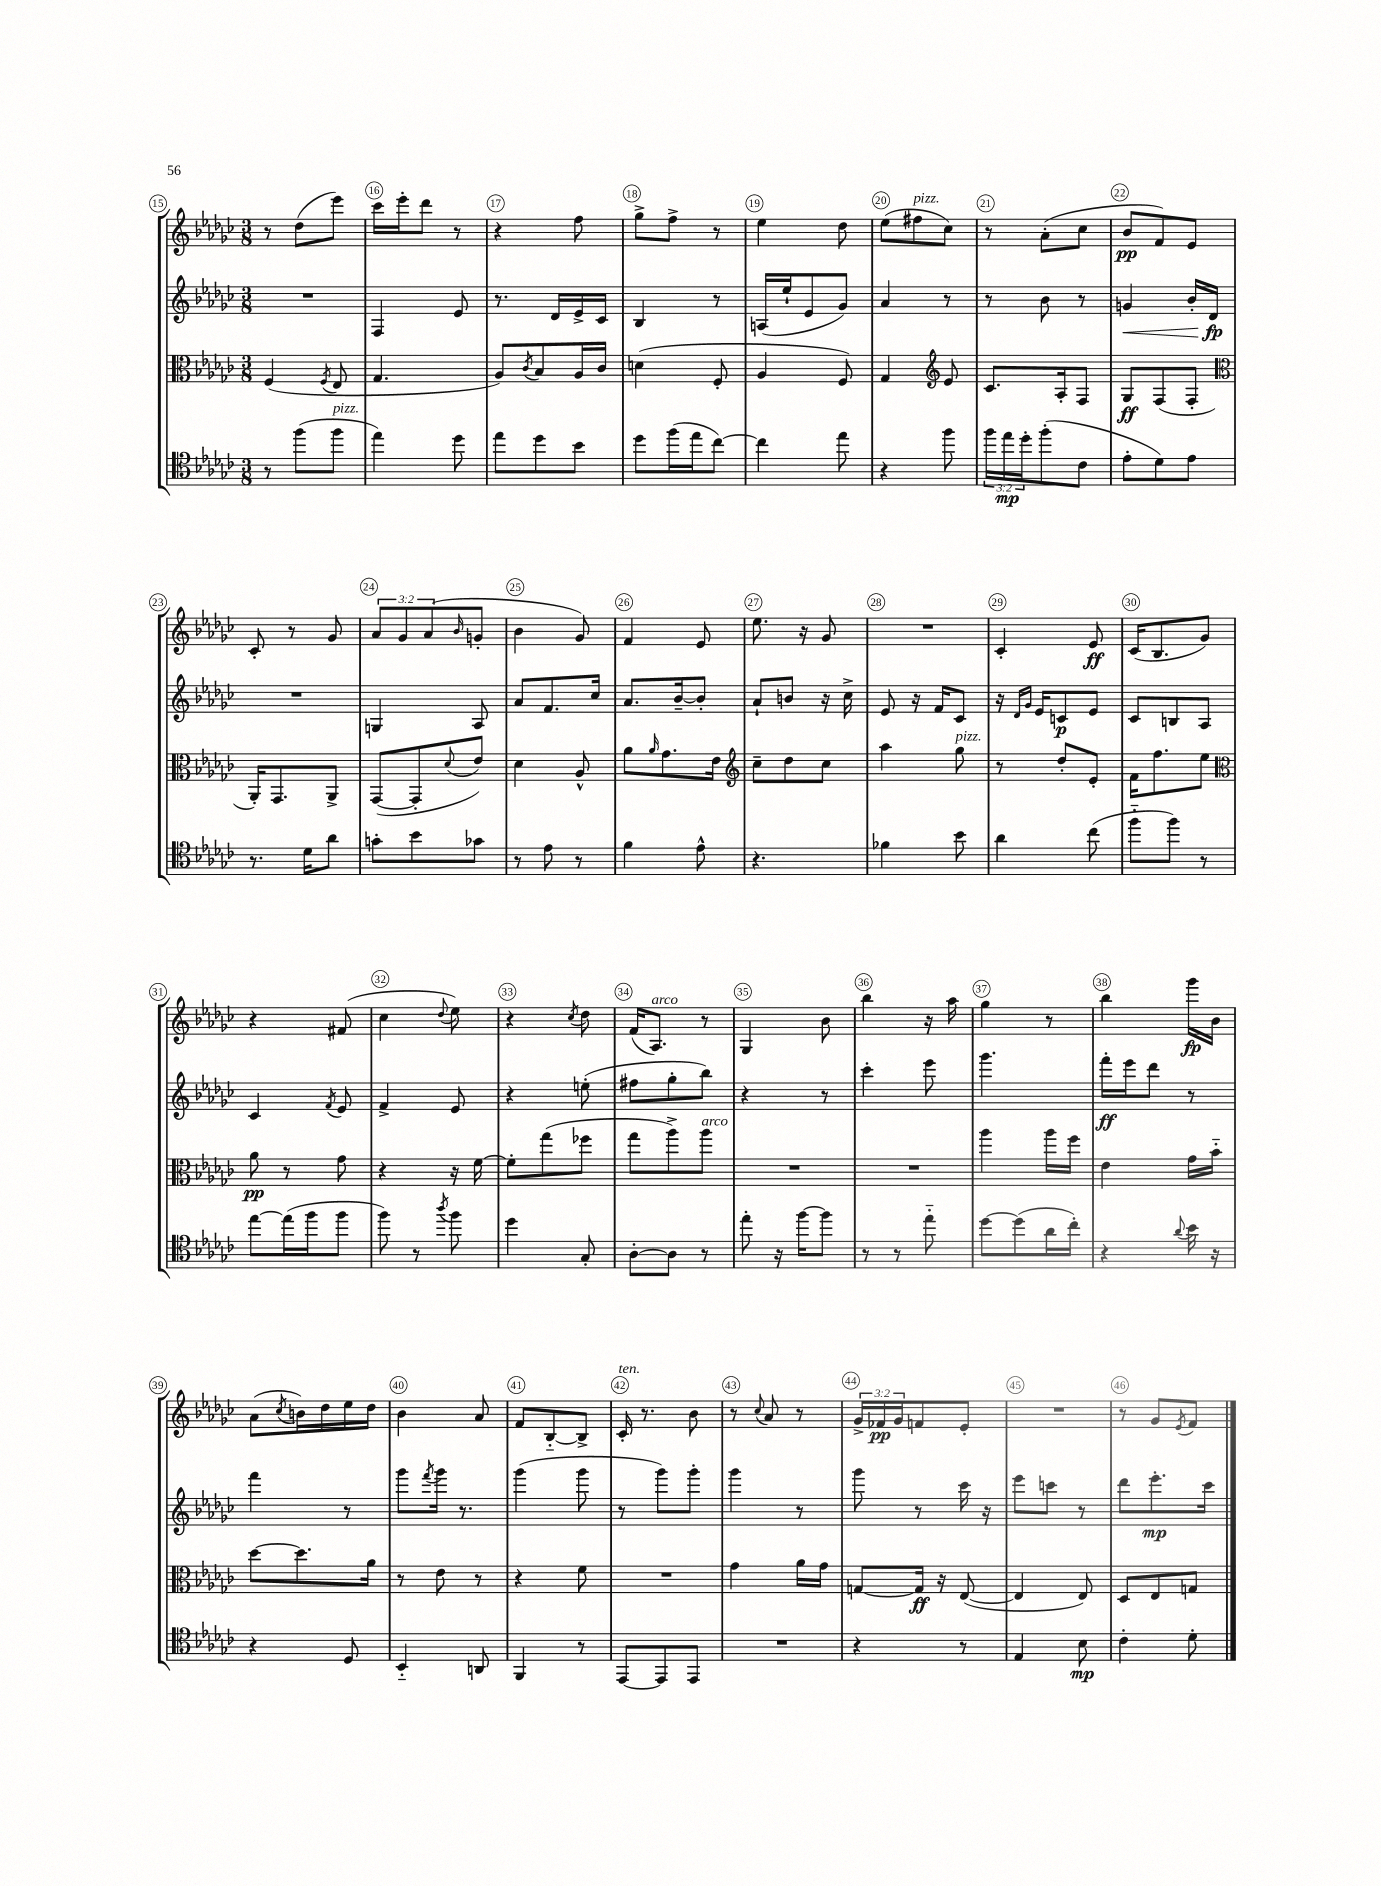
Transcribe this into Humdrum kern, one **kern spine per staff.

**kern	**dynam	**kern	**dynam	**kern	**dynam	**kern	**dynam
*part4	*part4	*part3	*part3	*part2	*part2	*part1	*part1
*staff4	*staff4	*staff3	*staff3	*staff2	*staff2	*staff1	*staff1
*clefC4	*	*clefC3	*	*clefG2	*	*clefG2	*
*k[b-e-a-d-g-c-]	*	*k[b-e-a-d-g-c-]	*	*k[b-e-a-d-g-c-]	*	*k[b-e-a-d-g-c-]	*
*M3/8	*	*M3/8	*	*M3/8	*	*M3/8	*
=15	=15	=15	=15	=15	=15	=15	=15
8r	.	(4F/	.	4.r	.	8r	.
(8ff\L	.	.	.	.	.	(8dd-\L	.
.	.	8qF/	.	.	.	.	.
!LO:TX:a:i:t=pizz.	!	!	!	!	!	!	!
8ff\J	.	8E-/	.	.	.	8eee-\J)	.
=16	=16	=16	=16	=16	=16	=16	=16
4ee-\)	.	4.G-/	.	4F/	.	16ccc-\LL	.
.	.	.	.	.	.	16eee-'\J	.
.	.	.	.	.	.	8ddd-\J	.
8dd-\	.	.	.	8e-/	.	8r	.
=17	=17	=17	=17	=17	=17	=17	=17
8ee-\L	.	8A-/L)	.	8.r	.	4r	.
.	.	8qc-/	.	.	.	.	.
8dd-\	.	8B-/	.	.	.	.	.
.	.	.	.	16d-/LL	.	.	.
8b-\J	.	16A-/L	.	16e-^/	.	8ff\	.
.	.	16c-/JJ	.	16c-/JJ	.	.	.
=18	=18	=18	=18	=18	=18	=18	=18
8dd-\L	.	(4dn\	.	4B-/	.	8gg-^\L	.
(16ff\L	.	.	.	.	.	8ff^\J	.
16ee-\J	.	.	.	.	.	.	.
[8cc-\J)	.	8F'/	.	8r	.	8r	.
=19	=19	=19	=19	=19	=19	=19	=19
4cc-\]	.	4A-/	.	(16An/LL	.	4ee-\	.
.	.	.	.	16ee-`/J	.	.	.
.	.	.	.	8e-/	.	.	.
8ee-\	.	8F/)	.	8g-/J)	.	8dd-\	.
=20	=20	=20	=20	=20	=20	=20	=20
4r	.	4G-/	.	4a-/	.	(8ee-\L	.
!	!	!	!	!	!	!LO:TX:a:i:t=pizz.	!
.	.	.	.	.	.	8ff#X\	.
*	*	*clefG2	*	*	*	*	*
8ff\	.	8e-/	.	8r	.	8cc-\J)	.
=21	=21	=21	=21	=21	=21	=21	=21
24ff\LL	.	8.c-/L	.	8r	.	8r	.
24ee-\	mp	.	.	.	.	.	.
24dd-'\J	.	.	.	.	.	.	.
(8ff'\	.	.	.	8b-\	.	(8a-'\L	.
.	.	16A-'/k	.	.	.	.	.
8c-\J	.	8F/J	.	8r	.	8cc-\J	.
=22	=22	=22	=22	=22	=22	=22	=22
!	!	!	!	!	!LO:HP:b	!	!
8e-'\L	.	8G-/L	ff	4gn/	<	8b-/L	pp
8d-\)	.	(8F/	.	.	.	8f/)	.
8e-\J	.	8F'/J	.	16b-'/LL	.	8e-/J	.
.	.	.	.	16d-/JJ	fp	.	.
.	.	.	.	.	[	.	.
!!LO:LB:g=z
=23	=23	=23	=23	=23	=23	=23	=23
*	*	*clefC3	*	*	*	*	*
8.r	.	16AA-'/KL)	.	4.r	.	8c-'/	.
.	.	8.GG-/	.	.	.	.	.
.	.	.	.	.	.	8r	.
16d-\KL	.	.	.	.	.	.	.
8a-\J	.	8AA-^/J	.	.	.	8g-/	.
=24	=24	=24	=24	=24	=24	=24	=24
8gn'\L	.	([8GG-/L	.	4Gn/	.	12a-/L	.
.	.	.	.	.	.	12g-/	.
8b-\	.	8GG-'/]	.	.	.	.	.
.	.	.	.	.	.	(12a-/	.
.	.	8qqd-/	.	.	.	16qqb-/	.
8g-X\J	.	8e-/J)	.	8A-/	.	8gn'/J	.
=25	=25	=25	=25	=25	=25	=25	=25
8r	.	4d-\	.	8a-/L	.	4b-\	.
8e-\	.	.	.	8.f/	.	.	.
8r	.	8A-^^/	.	.	.	8g-/)	.
.	.	.	.	16cc-/Jk	.	.	.
=26	=26	=26	=26	=26	=26	=26	=26
4f\	.	8a-\L	.	8.a-/L	.	4f/	.
.	.	16qqa-/	.	.	.	.	.
.	.	8.g-\	.	.	.	.	.
.	.	.	.	[16b-~/k	.	.	.
8e-^^\	.	.	.	8b-'/J]	.	8e-/	.
.	.	16e-\Jk	.	.	.	.	.
=27	=27	=27	=27	=27	=27	=27	=27
*	*	*clefG2	*	*	*	*	*
4.r	.	8cc-~\L	.	8a-`/L	.	8.ee-\	.
.	.	8dd-\	.	8bn/J	.	.	.
.	.	.	.	.	.	16r	.
.	.	8cc-\J	.	16r	.	8g-/	.
.	.	.	.	16cc-^\	.	.	.
=28	=28	=28	=28	=28	=28	=28	=28
4f-X\	.	4aa-\	.	8e-/	.	4.r	.
.	.	.	.	16r	.	.	.
.	.	.	.	16f/KL	.	.	.
!	!	!LO:TX:a:i:t=pizz.	!	!	!	!	!
8b-\	.	8gg-\	.	8c-/J	.	.	.
=29	=29	=29	=29	=29	=29	=29	=29
4a-\	.	8r	.	16r	.	4c-'/	.
.	.	.	.	16qqd-/LL	.	.	.
.	.	.	.	16qqg-/JJ	.	.	.
.	.	.	.	16e-/KL	.	.	.
.	.	8dd-'/L	.	8cn/	p	.	.
(8cc-\	.	8e-'/J	.	8e-/J	.	8e-/	ff
=30	=30	=30	=30	=30	=30	=30	=30
8ff\L	.	16f\KL	.	8c-/L	.	(16c-/KL	.
.	.	8.ff\	.	.	.	8.B-/	.
8ff\J)	.	.	.	8Bn/	.	.	.
8r	.	8ee-\J	.	8A-/J	.	8g-/J)	.
!!LO:LB:g=z
=31	=31	=31	=31	=31	=31	=31	=31
*	*	*clefC3	*	*	*	*	*
[8ee-\L	.	8a-\	pp	4c-/	.	4r	.
(16ee-\L]	.	8r	.	.	.	.	.
16ff\J	.	.	.	.	.	.	.
.	.	.	.	8qf/	.	.	.
8ff\J	.	8g-\	.	8e-/	.	(8f#X/	.
=32	=32	=32	=32	=32	=32	=32	=32
8ff\)	.	4r	.	4f^/	.	4cc-\	.
8r	.	.	.	.	.	.	.
8qaa-/	.	.	.	.	.	8qqdd-/	.
8ff\	.	16r	.	8e-/	.	8ee-\)	.
.	.	[16f\	.	.	.	.	.
=33	=33	=33	=33	=33	=33	=33	=33
4dd-\	.	8f'\L]	.	4r	.	4r	.
.	.	(8gg-\	.	.	.	.	.
.	.	.	.	.	.	8qcc-/	.
8G-'/	.	8ff-X\J	.	(8een'\	.	8dd-\	.
=34	=34	=34	=34	=34	=34	=34	=34
[8A-'\L	.	8gg-\L	.	8ff#X\L	.	(16f/KL	.
!	!	!	!	!	!	!LO:TX:a:i:t=arco	!
.	.	.	.	.	.	8.A-/J)	.
8A-\J]	.	8aa-^\)	.	8gg-'\	.	.	.
!	!	!LO:TX:a:i:t=arco	!	!	!	!	!
8r	.	8aa-\J	.	8bb-\J)	.	8r	.
=35	=35	=35	=35	=35	=35	=35	=35
8ee-'\	.	4.r	.	4r	.	4G-/	.
16r	.	.	.	.	.	.	.
[16ff\KL	.	.	.	.	.	.	.
8ff\J]	.	.	.	8r	.	8b-\	.
=36	=36	=36	=36	=36	=36	=36	=36
8r	.	4.r	.	4ccc-'\	.	4bb-\	.
8r	.	.	.	.	.	.	.
8ee-\	.	.	.	8eee-\	.	16r	.
.	.	.	.	.	.	16aa-\	.
=37	=37	=37	=37	=37	=37	=37	=37
[8dd-\L	.	4aa-\	.	4.ggg-\	.	4gg-\	.
(8dd-\]	.	.	.	.	.	.	.
16a-\L	.	16aa-\LL	.	.	.	8r	.
16cc-'\JJ)	.	16ff\JJ	.	.	.	.	.
=38	=38	=38	=38	=38	=38	=38	=38
4r	.	4e-\	.	16fff'\LL	ff	4bb-\	.
.	.	.	.	16eee-\J	.	.	.
.	.	.	.	8ddd-\J	.	.	.
8qqa-/	.	.	.	.	.	.	.
16b-\	.	16g-\LL	.	8r	.	16ggg-\LL	fp
16r	.	16b-\JJ	.	.	.	16b-\JJ	.
!!LO:LB:g=z
=39	=39	=39	=39	=39	=39	=39	=39
4r	.	[8dd-\L	.	4fff\	.	(8a-\L	.
.	.	.	.	.	.	8qcc-/	.
.	.	8.dd-\]	.	.	.	16bn\L)	.
.	.	.	.	.	.	16dd-\	.
8D-/	.	.	.	8r	.	16ee-\	.
.	.	16a-\Jk	.	.	.	16dd-\JJ	.
=40	=40	=40	=40	=40	=40	=40	=40
4BB-/	.	8r	.	8ggg-\L	.	4b-\	.
.	.	.	.	8qfff/	.	.	.
.	.	8e-\	.	16ggg-\Jk	.	.	.
.	.	.	.	8.r	.	.	.
8AAn/	.	8r	.	.	.	8a-/	.
=41	=41	=41	=41	=41	=41	=41	=41
4FF/	.	4r	.	(4ggg-\	.	8f/L	.
.	.	.	.	.	.	[8B-/	.
8r	.	8f\	.	8ggg-\	.	8B-^/J]	.
=42	=42	=42	=42	=42	=42	=42	=42
!	!	!	!	!	!	!LO:TX:a:i:t=ten.	!
[8EE-/L	.	4.r	.	8r	.	16c-'/	.
.	.	.	.	.	.	8.r	.
8EE-/]	.	.	.	8ggg-\L)	.	.	.
8EE-/J	.	.	.	8ggg-'\J	.	8b-\	.
=43	=43	=43	=43	=43	=43	=43	=43
4.r	.	4g-\	.	4ggg-\	.	8r	.
.	.	.	.	.	.	8qqcc-/	.
.	.	.	.	.	.	8a-/	.
.	.	16a-\LL	.	8r	.	8r	.
.	.	16g-\JJ	.	.	.	.	.
=44	=44	=44	=44	=44	=44	=44	=44
4r	.	[8Gn/L	.	8ggg-\	.	24g-^/LL	.
.	.	.	.	.	.	24f-X/	pp
.	.	.	.	.	.	24g-/J	.
.	.	16G/Jk]	ff	8r	.	8fn/	.
.	.	16r	.	.	.	.	.
8r	.	([8E-/	.	16ccc-\	.	8e-'/J	.
.	.	.	.	16r	.	.	.
=45	=45	=45	=45	=45	=45	=45	=45
4E-/	.	4E-/]	.	8eee-\L	.	4.r	.
.	.	.	.	8cccn\J	.	.	.
8B-\	mp	8E-/)	.	8r	.	.	.
=46	=46	=46	=46	=46	=46	=46	=46
4c-'\	.	8D-/L	.	8ddd-\L	.	8r	.
.	.	8E-/	.	8.eee-'\	mp	8g-/L	.
.	.	.	.	.	.	8qe-/	.
8d-'\	.	8Gn/J	.	.	.	8f/J	.
.	.	.	.	16ccc-\Jk	.	.	.
==	==	==	==	==	==	==	==
*-	*-	*-	*-	*-	*-	*-	*-
